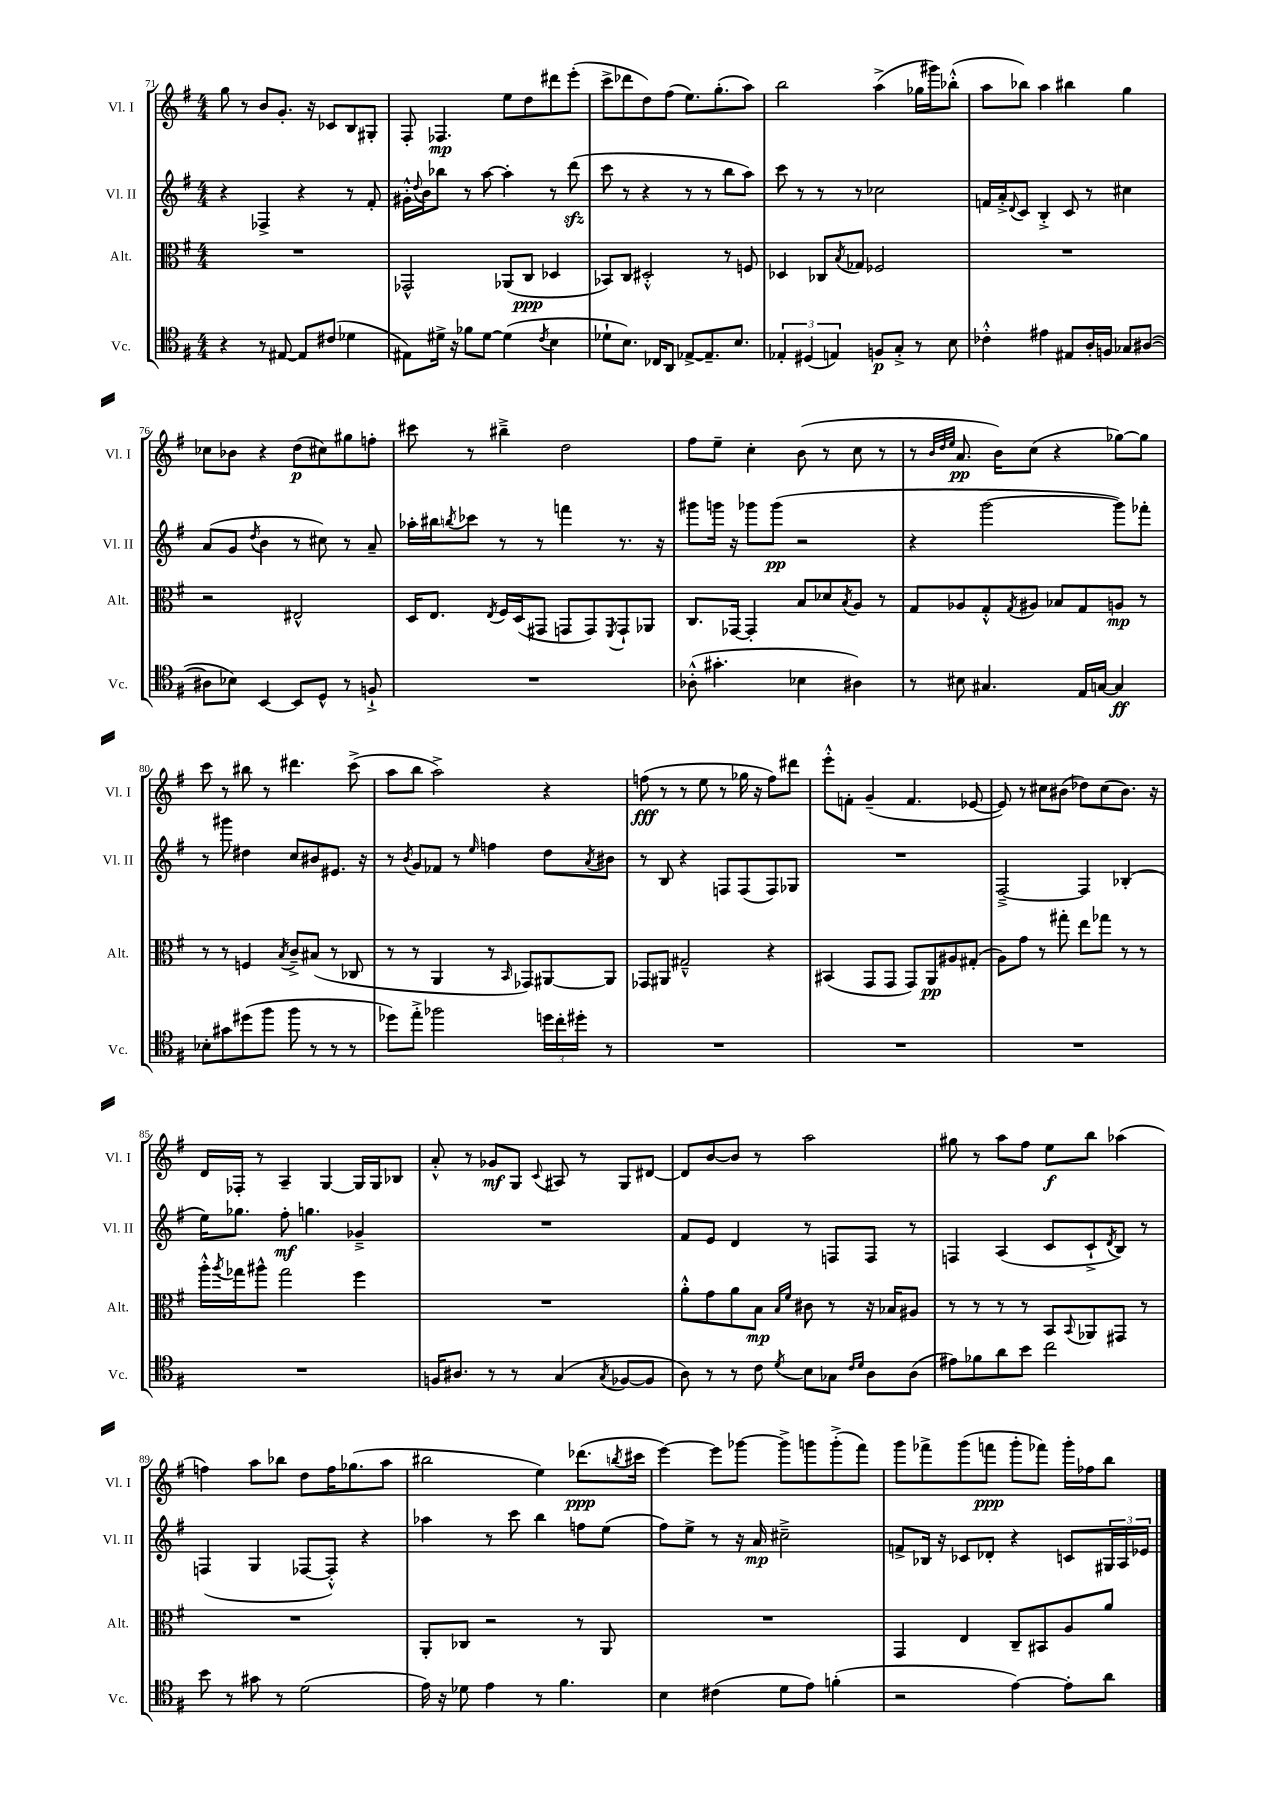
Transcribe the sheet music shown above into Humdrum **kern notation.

**kern	**kern	**kern	**kern
*staff4	*staff3	*staff2	*staff1
*clefC4	*clefC3	*clefG2	*clefG2
*k[f#]	*k[f#]	*k[f#]	*k[f#]
*M4/4	*M4/4	*M4/4	*M4/4
4r	1r	4r	8gg\
.	.	.	8r
8r	.	4F-^/	8b/L
[8E#/	.	.	8.g'/J
8E#/]L	.	4r	.
.	.	.	16r
(8c#/J	.	.	8c-/L
4d-\	.	8r	8B/
.	.	8f#'/	8G#'/J
=	=	=	=
8E#\L)	2GG-^^/	16g#'^^\LL	8F#'/
.	.	8qqdd/	.
.	.	16b\J	.
16d#^\Jk	.	8bb-\J	4.F-/
16r	.	.	.
8f-\L	.	8r	.
[8d#\J	.	[8aa\	.
(4d#\]	(8AA-/L	4aa'\]	8ee\L
.	8C/J	.	8dd\
8qc/	.	.	.
4B\	4D-/	8r	8ddd#\
.	.	(8ddd\	(8eee'\J
=	=	=	=
8d-`\L	8BB-/L)	8ccc\	8ccc^\L
8.B\J)	8C/J	8r	8ddd-\
.	2D#'^^/	4r	8dd\)
16C-/LK	.	.	.
8AA/J	.	.	(8ff#\J
[8E-^/L	.	8r	8.ee\L)
8.E-~/]	.	8r	.
.	.	.	(8.gg'\
.	8r	8bb\L	.
8.B/J	.	.	.
.	8F/	8aa\J)	8aa\J)
=	=	=	=
6E-'/	4D-/	8ccc\	2bb\
.	.	8r	.
(6D#/	.	.	.
.	8C-/L	8r	.
6E/)	.	.	.
.	8qB/	.	.
.	8G-/J	8r	.
8F/L	2F-/	2cc-\	(4aa^\
8G'^/J	.	.	.
8r	.	.	16gg-\LL
.	.	.	16ggg#\J)
8B\	.	.	(8bb-'^^\J
=	=	=	=
4c-'^^\	1r	16f/LL	8aa\L
.	.	16a'^/J	.
.	.	8qqd/	.
.	.	8c/J	8bb-\J)
4e#\	.	4B'^/	4aa\
8E#/L	.	8c/	4bb#\
16A'/L	.	8r	.
16F/JJ	.	.	.
8G-/L	.	4cc#\	4gg\
([8A#/J	.	.	.
=	=	=	=
8A#\]L	2r	(8a/L	8cc-\L
8B-\J)	.	8g/J	8b-\J
.	.	8qdd/	.
[4BB/	.	4b\	4r
8BB/]L	2E#^^/	8r	(8dd\L
8D^^/J	.	8cc#\)	8cc#\)
8r	.	8r	8gg#\
8F`^/	.	8a~/	8ff'\J
=	=	=	=
1r	16D/LK	16aa-'\LL	8ccc#\
.	8.E/J	16bb#\J	.
.	.	8qbb/	.
.	.	8ccc-\J	8r
.	8qE/	.	.
.	16F#/LL	8r	4bb#~^\
.	(16D/J	.	.
.	8GG#/J	8r	.
.	8GG/L	4fff\	2dd\
.	8GG/)	.	.
.	8qFF#/	.	.
.	8GG`/	8.r	.
.	8AA-/J	.	.
.	.	16r	.
=	=	=	=
(8A-'^^\	8.C/L	8ggg#\L	8ff#\L
4.g#'\	.	16ggg\Jk	8ee~\J
.	[16GG-/Jk	16r	.
.	4GG-'/]	8ggg-\L	4cc'\
.	.	(8ggg-\J	.
4B-\	8B/L	2r	(8b\
.	8d-/	.	8r
.	8qB/	.	.
4A#\)	8A/J	.	8cc\
.	8r	.	8r
=	=	=	=
8r	8G/L	4r	8r
.	.	.	32qqb/LLL
.	.	.	32qqdd/
.	.	.	32qqee/JJJ
8B#\	8A-/	.	8.a/
4.G#/	8G'^^/	[2ggg\	.
.	.	.	16b\LK)
.	8qG/	.	.
.	8A#/J	.	(8cc\J
.	8B-/L	.	4r
16E/LL	8G/	.	.
[16G/JJ	.	.	.
4G/]	8A/J	8ggg\]L)	[8gg-\L)
.	8r	8fff-'\J	8gg-\]J
=	=	=	=
8B-'\L	8r	8r	8ccc\
8g#\	8r	8ggg#\	8r
(8dd#\	4F/	4dd#\	8bb#\
8ff#\J	.	.	8r
.	8qB/	.	.
8ff#\	8c~^/L	8cc/L	4.ddd#\
8r	(8B#/J	8b#/	.
8r	8r	8.e#/J	.
8r	8C-/	.	(8ccc^\
.	.	16r	.
=	=	=	=
8dd-\L)	8r	8r	8aa\L
.	.	8qb/	.
8ee'^\J	8r	8g/L	8bb\J
2ff-\	4AA/	8f-/J	2aa^\)
.	.	8r	.
.	.	16qqee/	.
.	8r	4ff\	.
.	16qqBB/	.	.
.	8GG-/L)	.	.
24dd\LL	[8AA#/	8dd\L	4r
24cc'\	.	.	.
24dd#'\JJ	.	.	.
.	.	8qa/	.
8r	8AA#/]J	8b#\J	.
=	=	=	=
1r	8GG-/L	8r	(8ff\
.	8AA#/J	8B/	8r
.	2G#~^^/	4r	8r
.	.	.	8ee\
.	.	8F/L	8r
.	.	(8F/	16gg-\
.	.	.	16r
.	4r	8F/)	8ff\L)
.	.	8G-/J	8ddd#\J
=	=	=	=
1r	(4BB#/	1r	8eee'^^\L
.	.	.	8f'\J
.	8GG/L	.	(4g~/
.	8GG/J	.	.
.	8GG/L)	.	4.f/
.	8AA/	.	.
.	8A#/	.	.
.	(8G#'/J	.	[8e-/
=	=	=	=
1r	8A\L)	[2F#~^/	8e-/])
.	8g\J	.	8r
.	8r	.	8cc#\L
.	8gg#'\	.	(8b#\J
.	8ee\L	4F#/]	8dd-\L)
.	8gg-\J	.	(8cc#\
.	8r	(4B-'/	8.b#\J)
.	8r	.	.
.	.	.	16r
=	=	=	=
1r	16aa'^^\LL	16ee\LK)	16d/LL
.	8qaa/	.	.
.	16gg-\J	8.gg-\J	16F-'/JJ
.	8aa#^^\J	.	8r
.	2gg-\	8ff#'\	4A~/
.	.	4.gg\	.
.	.	.	[4G/
.	4ff#\	4g-~^/	16G/]LL
.	.	.	16G/J
.	.	.	8B-/J
=	=	=	=
16F/LK	1r	1r	8a'^^/
8.A#/J	.	.	.
.	.	.	8r
8r	.	.	8g-/L
8r	.	.	8G/J
.	.	.	8qqc/
(4G/	.	.	8A#/
.	.	.	8r
8qG/	.	.	.
[8F-/L	.	.	8G/L
8F-/]J	.	.	[8d#/J
=	=	=	=
8A\)	8a'^^\L	8f#/L	8d#/]L
8r	8g\	8e/J	[8b/
8r	8a\	4d/	8b/]J
8c\	8B\J	.	8r
.	16qqB/LL	.	.
8qd/	16qqf#/JJ	.	.
8B\L	8c#\	8r	2aa\
8G-\J	8r	8F/L	.
16qqc/LL	.	.	.
16qqd/JJ	.	.	.
8A\L	16r	8F/J	.
.	16B-/LK	.	.
(8A\J	8A#/J	8r	.
=	=	=	=
8e#\L)	8r	4F/	8gg#\
8f-\	8r	.	8r
8a\	8r	(4A/	8aa\L
8b\J	8r	.	8ff#\J
2cc\	8BB/L	8c/L	8ee\L
.	8qqBB/	.	.
.	8AA-/	8c`^/	8bb\J
.	.	8qd/	.
.	8GG#/J	8B/J)	(4aa-\
.	8r	8r	.
=	=	=	=
8b\	1r	(4F/	4ff\)
8r	.	.	.
8g#\	.	4G/	8aa\L
8r	.	.	8bb-\J
(2d\	.	[8F-/L	8dd\L
.	.	8F-'^^/]J)	16ff\K
.	.	.	(8.gg-\
.	.	4r	.
.	.	.	8aa\J
=	=	=	=
16e\)	8AA'/L	4aa-\	2bb#\
16r	.	.	.
8d-\	8C-/J	.	.
4e\	2r	8r	.
.	.	8ccc\	.
8r	.	4bb\	4ee\)
4.f#\	.	.	.
.	8r	8ff\L	(8.ddd-\L
.	8AA/	(8ee\J	.
.	.	.	8qbb/
.	.	.	16ccc#\Jk
=	=	=	=
4B\	1r	8ff#\L)	[4eee\)
.	.	8ee^\J	.
(4c#\	.	8r	8eee\]L
.	.	16r	[8ggg-\J
.	.	16a/	.
8d\L	.	2cc#~^\	8ggg-^\]L
8e\J)	.	.	8ggg\
(4f'\	.	.	(8ggg'^\
.	.	.	8fff#\J)
=	=	=	=
2r	4GG/	8f^/L	8ggg\L
.	.	16B-/Jk	8fff-^\
.	.	16r	.
.	4E/	8c-/L	(8ggg\
.	.	8d-'/J	8fff\J
[4e\)	8C~/L	4r	8ggg'\L
.	8BB#/	.	8fff-\J)
8e'\]L	8A/	8c/L	16ggg'\LL
.	.	.	16ff-\J
8a\J	8a/J	24G#/L	8bb\J
.	.	24A/	.
.	.	24e-/JJ	.
==	==	==	==
*-	*-	*-	*-
